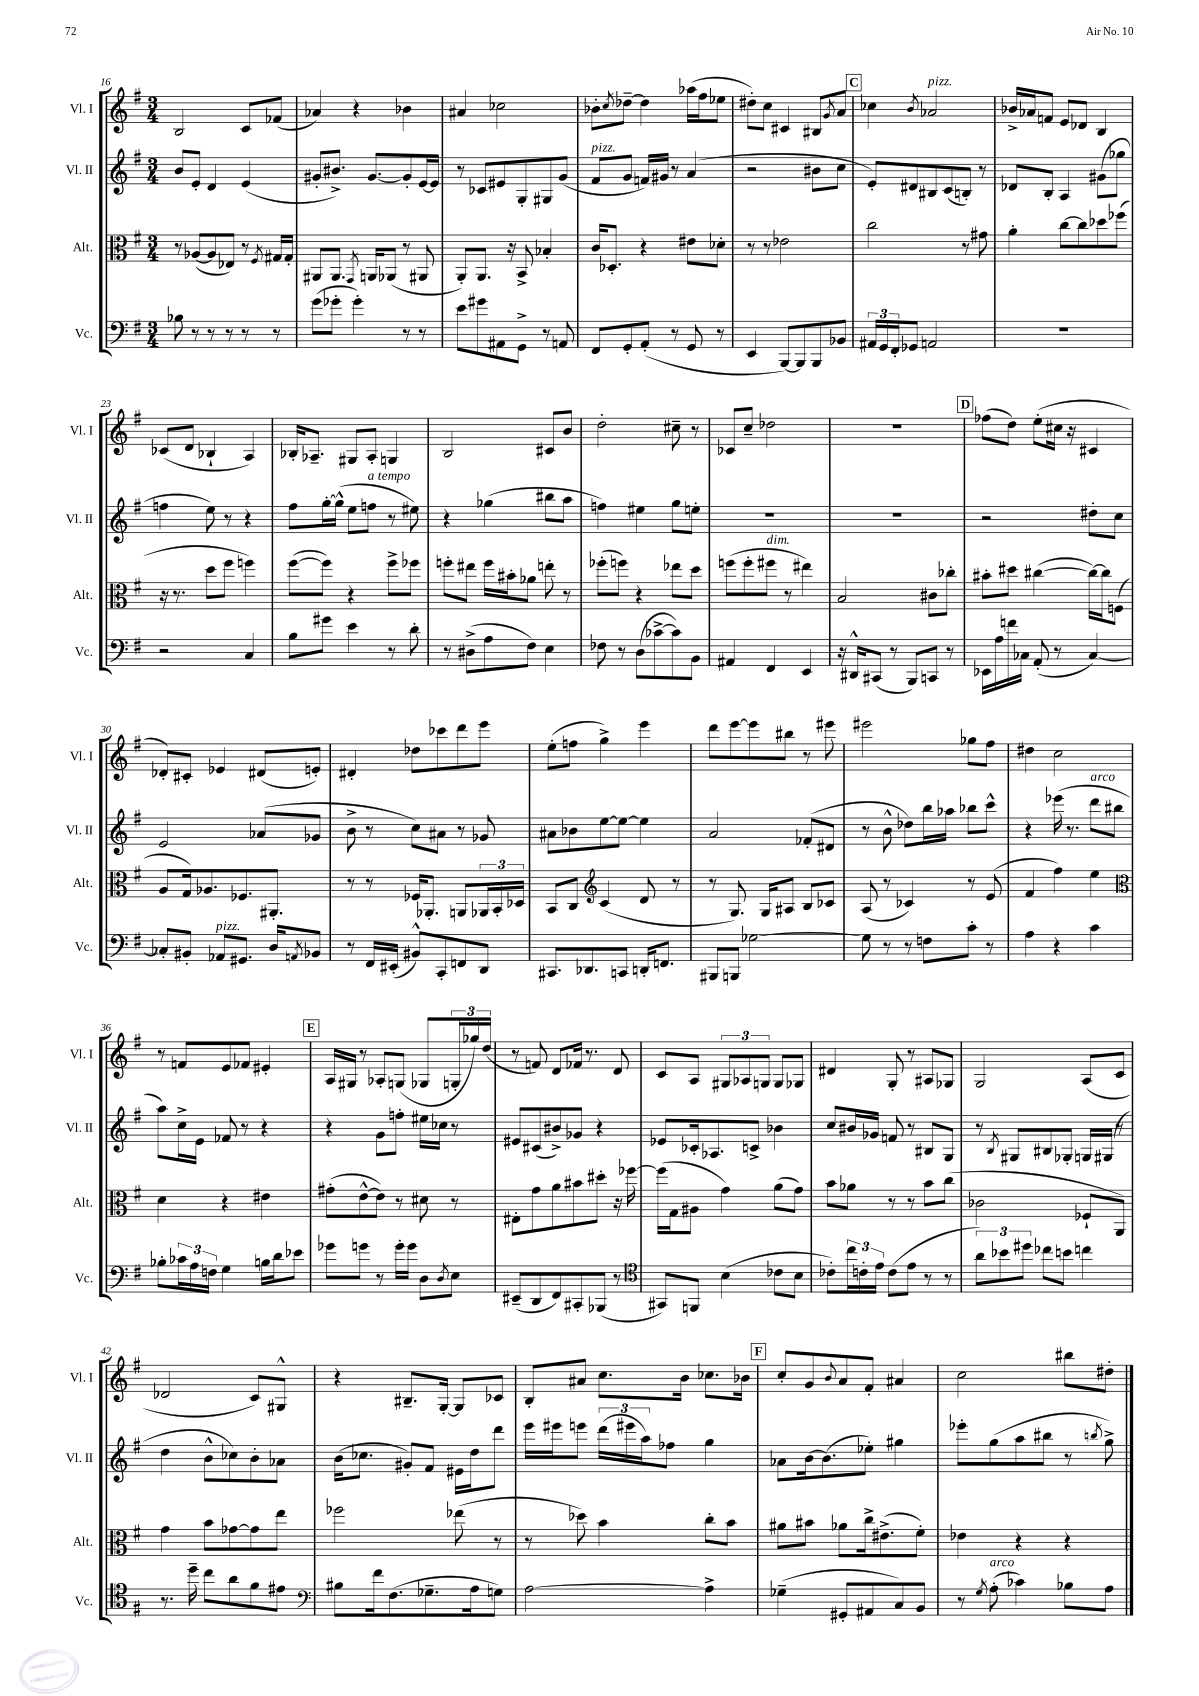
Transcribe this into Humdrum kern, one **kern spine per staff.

**kern	**kern	**kern	**kern
*staff4	*staff3	*staff2	*staff1
*clefF4	*clefC3	*clefG2	*clefG2
*k[f#]	*k[f#]	*k[f#]	*k[f#]
*M3/4	*M3/4	*M3/4	*M3/4
8B-\	8r	8b/L	2B/
8r	([8A-/L	8e'/J	.
8r	8A-/]	4d/	.
8r	8E-/J)	.	.
8r	8r	(4e/	8c/L
.	8qF#/	.	.
8r	16G#/LL	.	(8f-/J
.	16G#'/JJ	.	.
=	=	=	=
(8g\L	8AA#/L	8g#'/L	4a-/)
8g-'\J	8.AA#/J	8.b#^/J)	.
4g-'\)	.	.	4r
.	8qGG/	.	.
.	16AA/LK	[8.g#/L	.
.	(8AA-/J	.	.
8r	8r	8g#'/]	4b-\
8r	8AA#/	[16e/L	.
.	.	16e/]JJ	.
=	=	=	=
8e\L	8AA'/L)	8r	4a#/
8g#\	8.AA/J	8c-/L	.
8AA#\	.	8e#/	2cc-\
.	16r	.	.
8GG^\J	8BB^/	8G'/	.
8r	4B-'/	8G#/	.
8AA/	.	(8g/J	.
=	=	=	=
8FF#/L	16c/LK	8f#/L	8b-'\L
.	8.D-'/J	.	.
.	.	.	8qcc/
8GG'/	.	8g/J	[8dd-~\J
(8AA'/J	4r	16f/LL)	4dd-\]
.	.	16g#/JJ	.
8r	.	8r	.
8GG/	8e#\L	(4a/	(16aa-\LL
.	.	.	16ff#\J
8r	8d-'\J	.	8ee-\J
=	=	=	=
4EE/	8r	2r	8dd#'\L)
.	8r	.	8cc\J
[8BBB/L)	2e-\	.	4c#/
8BBB/]	.	.	.
8BBB/	.	8b#\L	8B#/L
.	.	.	8qg/
8BB-/J	.	8cc\J	8a/J
=	=	=	=
24AA#/LL	2cc\	8e'/L)	4cc-\
24GG/	.	.	.
24FF#'/J	.	.	.
8GG-/J	.	8d#/	.
.	.	.	8qb/
2AA/	.	8B#/	2a-/
.	.	(8c/	.
.	8r	8B'/J)	.
.	8g#\	8r	.
=	=	=	=
2.r	4a'\	8d-/L	16b-^/LL
.	.	.	16a-/J
.	.	8B'/J	8f/J
.	[8cc\L	4A/	8e/L
.	8cc\]	.	8d-/J
.	8dd-\	(8g#\L	4B/
.	(8ff-\J	8gg-\J	.
=	=	=	=
2r	16r	4ff\	(8c-/L
.	8.r	.	.
.	.	.	8d/J
.	8dd\L	8ee\)	4B-`/
.	8ff#\J	8r	.
4C/	4ff\)	4r	4A/)
=	=	=	=
8B\L	([8ff#\L	8ff#\L	16B-'/LK
.	.	.	8.A-~/J
8g#\J	8ff#\]J)	[16gg'\L	.
.	.	(16gg^^\]JJ	.
4e\	4r	8ee\L	8G#/L
.	.	8ff\J	8A-'/J
8r	8ff#^\L	8r	4G/
8d'\	8ff-\J	8ee#\)	.
=	=	=	=
8r	8ff'\L	4r	2B/
(8D#^\L	8ee#\J	.	.
8A\	16ff\LL	(4gg-\	.
.	16b#'\J	.	.
8F#\J)	8a-\J	.	.
4E\	8ee'\	8bb#\L	8c#/L
.	8r	8aa\J	8b/J
=	=	=	=
8F-\	(8ff-'\L	4ff\)	2dd'\
8r	8ff\J)	.	.
(8D\L	4r	4ee#\	.
[8c-^\	.	.	.
8c-\])	8ee-\L	8gg\L	8cc#~\
8BB\J	8dd\J	8ee'\J	8r
=	=	=	=
4AA#/	(8ff\L	2.r	8c-/L
.	8ff'\	.	8cc~/J
4FF#/	8ff#\J	.	2dd-\
.	8r	.	.
4EE/	4ee#\)	.	.
=	=	=	=
16r	2B/	2.r	2.r
16DD#^^/LK	.	.	.
(8CC#/J	.	.	.
8r	.	.	.
8BBB/L)	.	.	.
8CC/J	8c#\L	.	.
8r	8cc-'\J	.	.
=	=	=	=
16EE-\LL	8b#'\L	2r	(8ff-\L
16A\	.	.	.
16f\	8dd#\J	.	8dd\J)
16C-\JJ	.	.	.
(8AA'/	([4cc#\	.	(8ee'\L
8r	.	.	16cc#\Jk
.	.	.	16r
[4C-/)	16cc#\_LL)	8dd#'\L	4c#/
.	16cc#\]J	.	.
.	(8F\J	8cc\J	.
=	=	=	=
8C-'/]L	8A/L	2e/	8d-'/L)
8BB#'/J	16G/k)	.	8c#'/J
.	8.A-/	.	.
8AA-/L	.	.	4e-/
8.GG#/J	8.F-/	.	.
.	.	(8a-/L	(8d#/L
16D/LK	8.AA#'/J	.	.
8qAA/	.	.	.
8BB-/J	.	8g-/J	8e'/J)
=	=	=	=
8r	8r	8b^\	4d#'/
16FF#/LL	8r	8r	.
(16EE#'/JJ	.	.	.
8BB#^^/L)	16F-/LK	8cc\L)	8dd-\L
.	8.AA-'/J	.	.
8CC'/	.	8a#\J	8ccc-\
8FF/	8AA/L	8r	8ddd\
8DD/J	24AA-/L	8g-/	8eee\J
.	24BB'/	.	.
.	24D-/JJ	.	.
=	=	=	=
8.CC#/L	8BB/L	8a#\L	(8ee'\L
.	8C/J	8b-\	8ff\J
8.DD-/	.	.	.
*	*clefG2	*	*
.	(4c/	[8ee\	4gg^\)
8CC/J	.	8ee\_J	.
16DD'/LK	8d/	4ee\]	4eee\
8.FF/J	.	.	.
.	8r	.	.
=	=	=	=
8BBB#/L	8r	2a/	8ddd\L
8BBB/J	8.G/)	.	[8eee\
[2G-\	.	.	8eee\]
.	16G/LK	.	.
.	8A#/J	.	8bb#\J
.	8B/L	(8f-'/L	8r
.	8c-/J	8d#/J	8eee#\
=	=	=	=
8G-\]	(8A/	8r	2eee#\
8r	8r	8b^^\	.
8r	4c-/)	8dd-\L)	.
8F\L	.	16bb\L	.
.	.	16aa-\JJ	.
8c'\J	8r	8bb-\L	8gg-\L
8r	(8e/	8ccc^^\J	8ff#\J
=	=	=	=
4A\	4f#/	4r	4dd#\
4r	4ff#\)	(16eee-\	2cc\
.	.	8.r	.
4c\	4ee\	8ddd\L	.
.	.	8bb#\J	.
=	=	=	=
*	*clefC3	*	*
8B-'\L	4d\	8aa\L)	8r
24c-\L	.	16cc^\L	8f/L
24A\	.	.	.
.	.	16e\JJ	.
24F\JJ	.	.	.
4G\	4r	8f-/	8e/
.	.	8r	8f-/J
16B\LL	4e#\	4r	4e#'/
16d\J	.	.	.
8e-\J	.	.	.
=	=	=	=
8g-\L	(8g#'\L	4r	16A/LL
.	.	.	16G#/JJ
8g\J	[8e^^\	.	8r
8r	8e\]J)	8g\L	8A-'/L
16g'\LL	8r	8ff'\J	(8G/J
16g\JJ	.	.	.
8D\L	8d#\	16ee#\LL	8G-/L
.	.	16cc-\JJ	.
8qD/	.	.	.
8E\J	8r	8r	24G'/L
.	.	.	24gg-/)
.	.	.	(24dd/JJ
=	=	=	=
(8EE#~/L	8E#'\L	8e#/L	8r
8DD/	8g\	(8c#/	8f/)
8FF#/)	8a\	8b#^/)	8d/L
8CC#'/	8b#\	8g-/J	16f-/Jk
.	.	.	8.r
(8BBB-/J	8dd#'\J	4r	.
8r	16r	.	8d/
.	[16ff-\	.	.
=	=	=	=
*clefC4	*	*	*
8GG#/L)	(16ff-\]LL	8e-/L	8c/L
.	16G\J	.	.
8FF/J	8A#\J	16c-'/k	8A/J
.	.	8.A-/	.
(4B\	4g\)	.	12G#/L
.	.	.	12A-/
.	.	8c^/J	.
.	.	.	12G/J
8c-\L	(8a\L	4b-\	8G/L
8B\J	8g\J)	.	8G-/J
=	=	=	=
8c-'\L)	8b\L	8cc/L	4d#/
24cc\L	8a-\J	16b#/L	.
24c'\	.	.	.
.	.	16g-/JJ	.
24e\JJ	.	.	.
(8c\L	8r	8f/	8G'/
8e\J	8r	8r	8r
8r	8b\L	8B#/L	8A#/L
8r	(8cc\J	8G/J	8G-/J
=	=	=	=
12a\L)	2c-\	8r	2G/
12b-\	.	.	.
.	.	8qB/	.
.	.	8G#/L	.
12dd#\J	.	.	.
8cc-\L	.	8B#/	.
8b\J	.	8G-'/J	.
4cc\	8F-`/L	16G/LL	(8A/L
.	.	(16G#/JJ	.
.	8AA/J)	8r	8c/J
=	=	=	=
8.r	4g\	4dd\	2d-/
16dd~\	.	.	.
8cc\L	8b\L	8b^^\L	.
8a\	[8g-\	8cc-\)	.
8f#\	8g-\]	8b'\	8c/L)
8e#\J	8ee\J	8a-\J	8G#^^/J
=	=	=	=
*clefF4	*	*	*
8B#\L	2ff-\	(16b\LK	4r
.	.	8.cc-\J	.
16f#\k	.	.	.
(8.F#\	.	.	.
.	.	8g#'/L)	8.B#~/L
8.G-~\	.	8f#/J	.
.	.	.	[16G'/Jk
.	(8ee-\	16e#\LL	8G/]L
16A\k	.	16dd\J	.
8G\J)	8r	8ddd\J	8c-/J
=	=	=	=
[2A\	8r	16eee\LL	8B'/L
.	.	16eee#\J	.
.	8dd-\)	8eee\J	8a#/J
.	4b\	(24ddd\LL	8.cc\L
.	.	24eee#\	.
.	.	24aa\J)	.
.	.	8ff-\J	.
.	.	.	16b\Jk
4A^\]	8cc'\L	4gg\	8.cc-\L
.	8b\J	.	.
.	.	.	16b-\Jk
=	=	=	=
(4G-~\	8a#\L	8a-\L	8cc'/L
.	8b#\J	[16b\k	8g/
.	.	(8.b\]	.
.	.	.	8qqb/
8GG#'/L	8a-\L	.	8a/
8AA#/	16cc^\k	8ee-'\J)	8f#'/J
.	(8.e#^\	.	.
8C/)	.	4gg#\	4a#/
8BB/J	8f#'\J)	.	.
=	=	=	=
8r	4e-\	8eee-'\L	2cc\
8qG/	.	.	.
(8A'\	.	(8gg\	.
4c-\)	4r	8aa\	.
.	.	8bb#\J	.
8B-\L	4r	8r	8bb#\L
.	.	8qbb/	.
8A\J	.	8gg^\)	8dd#'\J
==	==	==	==
*-	*-	*-	*-
